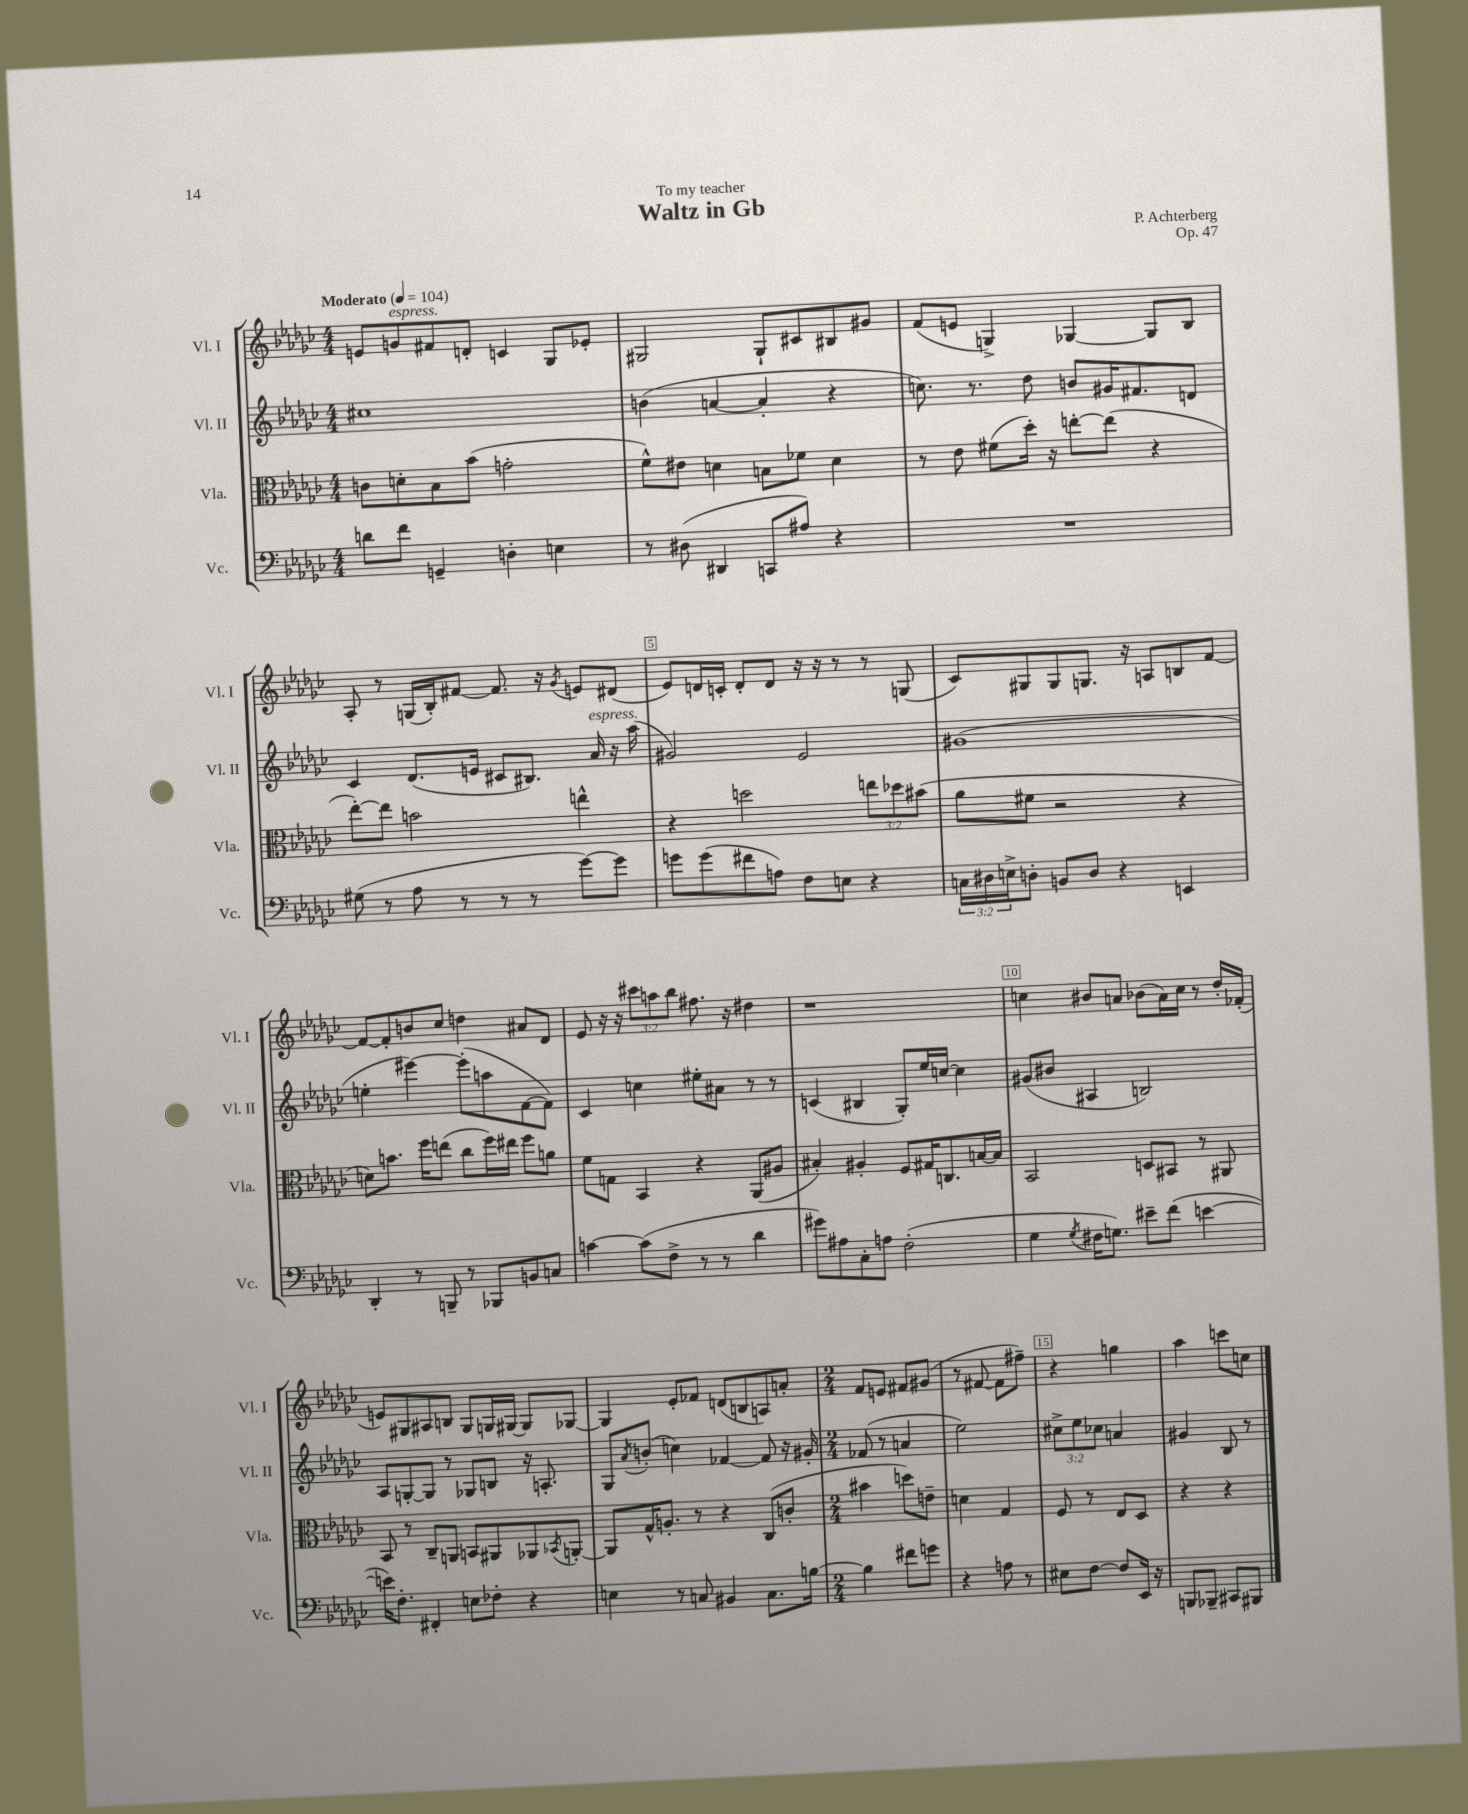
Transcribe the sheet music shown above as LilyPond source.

\header { title = "Waltz in Gb" composer = "P. Achterberg" dedication = "To my teacher" opus = "Op. 47" }
<<
\new StaffGroup <<
\new Staff = "s0" \with { instrumentName = "Vl. I" shortInstrumentName = "Vl. I" } {
    \clef treble \key ges \major \numericTimeSignature \time 4/4 \override Staff.TupletNumber.text = #tuplet-number::calc-fraction-text \tempo "Moderato" 4 = 104
    e'8 g'8^\markup { \italic "espress." } fis'8 d'8-. c'4 ges8 ees'8-. |
    gis2 gis8-! cis'8 bis8 gis'8 |
    f'8( e'8 g4->) ges4~ ges8 bes8 |
    aes8-. r8 g16( bes16-.) fis'8~ fis'8. r16 \acciaccatura { ges'8 } e'8 dis'8( |
    ees'8) d'16 c'16-. d'8-. d'8 r16 r16 r8 r8 g8( |
    ces'8) gis8 gis8 g8. r16 a8 b8 f'8~ |
    f'8~ f'8-. b'8 ces''8 d''4 ais'8 des'8 |
    ees'8 r16 r16 \tuplet 3/2 { cis'''8 a''8 bes''8 } fis''8. r16 dis''4 |
    r1 |
    c''4 bis'8 a'8 bes'8( a'16) c''16 r8 des''16-. fes'16-.( |
    e'8) gis8 ais8 b8 gis8 g16 gis16~ gis8 ges8~ |
    ges4 ees'8-. fes'8 d'8( b8 a8) a'8-. |
    \numericTimeSignature \time 2/4 f'8 e'8 fis'8 gis'8( |
    r8 fis'8~ fis'8 fis''8--) |
    r4 g''4 |
    aes''4 c'''8 c''8 \bar "|." |
}
\new Staff = "s1" \with { instrumentName = "Vl. II" shortInstrumentName = "Vl. II" } {
    \clef treble \key ges \major \numericTimeSignature \time 4/4 \override Staff.TupletNumber.text = #tuplet-number::calc-fraction-text
    cis''1 |
    b'4( a'4~ a'4-. r4 |
    c''8.) r8. des''8 b'8 gis'16 fis'8. d'8 |
    ces'4 des'8.( e'16 cis'8 bis8.) aes'16^\markup { \italic "espress." } r16 aes''16( |
    gis'2) ees'2 |
    gis'1( |
    e''4-. eis'''4~) eis'''8-.( a''8 f'8~ f'8) |
    ces'4 c''4 eis''8-. ais'8 r8 r8 |
    c'4( bis4 ges8-.) ees''16 c''16~ c''4 |
    gis'8( bis'8 ais4 b2) |
    aes8 g8~-. g8 r8 ges8 b8 r16 a8.-. |
    ges8 \acciaccatura { aes'8 } b'8-.( c''4) fes'4~ fes'8 r16 gis'16-. |
    \numericTimeSignature \time 2/4 fes'8( r8 a'4 |
    ees''2) |
    \tuplet 3/2 { cis''8-> ees''8 ces''8 } a'4 |
    gis'4 bes8 r8 \bar "|." |
}
\new Staff = "s2" \with { instrumentName = "Vla." shortInstrumentName = "Vla." } {
    \clef alto \key ges \major \numericTimeSignature \time 4/4 \override Staff.TupletNumber.text = #tuplet-number::calc-fraction-text
    c'8 d'8-. bes8 bes'8( g'2-. |
    f'8-^) eis'8 d'4 b8 fes'8 d'4 |
    r8 ees'8 fis'8( des''16-.) r16 e''8~-. e''8( r4 |
    ees''8~-.) ees''8 b'2 e''4-^ |
    r4 d''2 \tuplet 3/2 { e''8 des''8 bis'8( } |
    aes'8 fis'8 r2 r4 |
    d'8) b'8. f''16 e''8( ces''8 f''16) eis''16 f''8 a'8 |
    f'8 g8 bes,4 r4 aes,8( ais8 |
    bis4-.) ais4-. f8 gis16 c8. b16~ b16 |
    bes,2 d8 bis,8 r8 ais,8 |
    bes,8 r8 ces8-- a,8 b,8 ais,8 aes,8 \acciaccatura { bes,8 } a,8~-. |
    a,8 ges16-^ a8.-. r8 r4 ces8( c'8-. |
    \numericTimeSignature \time 2/4 bis'4 d''8) e'8-- |
    d'4 ges4 |
    f8 r8 ees8 des8 |
    r4 r4 \bar "|." |
}
\new Staff = "s3" \with { instrumentName = "Vc." shortInstrumentName = "Vc." } {
    \clef bass \key ges \major \numericTimeSignature \time 4/4 \override Staff.TupletNumber.text = #tuplet-number::calc-fraction-text
    d'8 f'8 g,4-- d4-. e4 |
    r8 dis8( dis,4 c,8 ais8) r4 |
    R1 |
    gis8( r8 aes8 r8 r8 r8 ges'8~) ges'8 |
    g'8 g'8( fis'8 a8) f8 e8 r4 |
    \tuplet 3/2 { c16 dis16 e16-> } d8-. b,8 d8 r4 e,4 |
    des,4-. r8 b,,8-- r8 bes,,8 b,8 c8 |
    c'4~ c'8( f8-> r8 r8 des'4 |
    gis'8) ais8 ces8-. a8 f2-.( |
    ges4 \acciaccatura { ges8 } fis16 g8.) eis'8-- f'8( e'4~ |
    e'16) f8.-. fis,4-. e8 fes8-. r4 |
    e4 r8 c8 bis,4 c8. b16~ |
    \numericTimeSignature \time 2/4 b4 fis'8 g'8 |
    r4 a8 r8 |
    eis8 f8~ f8 ees,16 r16 |
    b,,8 bes,,8-- cis,8 bis,,8 \bar "|." |
}
>>
>>
\layout { \context { \Score \override BarNumber.break-visibility = ##(#f #t #t) barNumberVisibility = #(every-nth-bar-number-visible 5) \override BarNumber.stencil = #(make-stencil-boxer 0.1 0.3 ly:text-interface::print) } }
